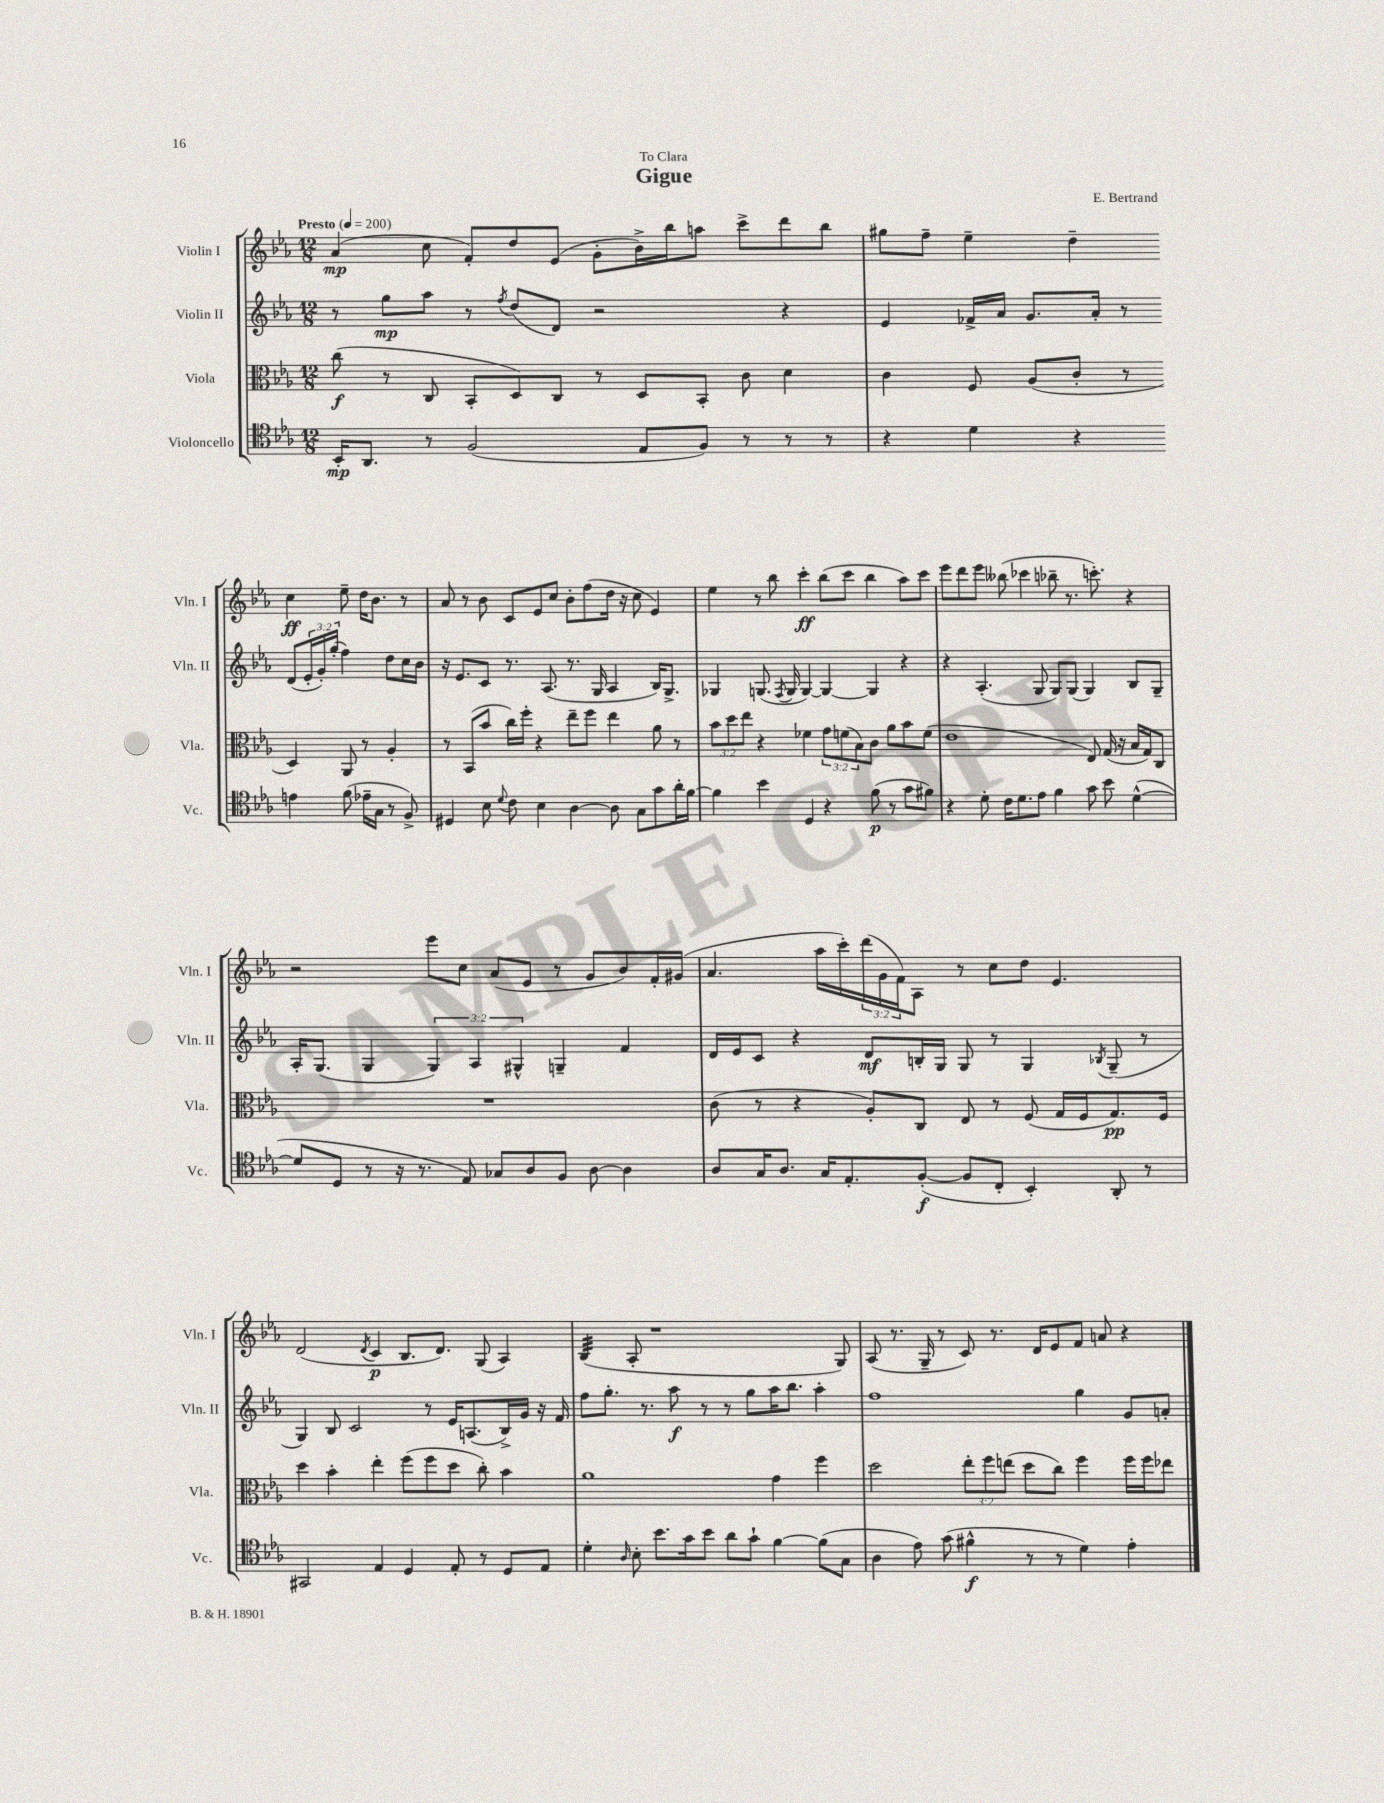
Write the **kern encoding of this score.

**kern	**kern	**kern	**kern
*staff4	*staff3	*staff2	*staff1
*clefC4	*clefC3	*clefG2	*clefG2
*k[b-e-a-]	*k[b-e-a-]	*k[b-e-a-]	*k[b-e-a-]
*M12/8	*M12/8	*M12/8	*M12/8
*MM200	*MM200	*MM200	*MM200
16BB-'	(8cc	8r	(4a-
8.AA-	.	.	.
.	8r	8gg	.
8r	8C	8aa-	8cc
(2F	8BB-'	8r	8f')
.	.	8qff	.
.	8D)	(8dd	8dd
.	8C	8d)	(8e-
.	8r	2r	8g'
8E-	8D	.	16b-^)
.	.	.	16bb-
8F)	8BB-'	.	8aa
8r	8c	.	8ccc^
8r	4d	4r	8ddd
8r	.	.	8bb-
=	=	=	=
4r	4c	4e-	8gg#
.	.	.	8ff~
4d	8F	16f-^	4ee-~
.	.	16a-	.
.	(8A-	8.g	.
4r	8c'	.	4dd~
.	.	16a-'	.
.	8r	8r	.
4e	4D)	(8d	4cc
.	.	24e-'	.
.	.	24g')	.
.	.	(24gg'	.
(8f	8AA-	4ff)	8ee-~
16e-~	8r	.	16dd
16G	.	.	8.b-
8r	4A-'	8dd	.
8F^)	.	16cc	8r
.	.	16b-	.
=	=	=	=
4D#	8r	16r	8a-
.	.	8.e-	.
.	(8BB-	.	8r
8B-	8b-	8c	8b-
8qqd	.	.	.
8c	16cc)	8.r	8c
.	16ff'	.	.
4B-	4r	.	8e-
.	.	(8.A-	.
.	.	.	8cc
[4A-	8ee-~	8.r	8b-'
.	8ff	.	(8ff
.	.	16G	.
8A-]	4ee-	4A-	16dd
.	.	.	16r
8G	.	.	8cc
8g	8a-	16B-)	4e-)
.	.	8.G^	.
16a-'	8r	.	.
[16f	.	.	.
=	=	=	=
4f]	12b-	4G-	4ee-
.	12dd	.	.
.	12ee-	.	.
4b-	4r	(8.G	8r
.	.	.	8bb-
.	.	8qF	.
.	.	16G	.
4D	4f-	[4G)	4ccc'
4r	12g	4G_	(8bb-
.	(12f	.	.
.	.	.	8ccc
.	12B-)	.	.
(8f	8c	4G]	4bb-
8r	8a-	.	.
8g	8b-	4r	8aa-)
8f#)	(8f	.	8ccc
=	=	=	=
4r	1e-	4r	8eee-
.	.	.	8ddd
8d'	.	(4.A-'	8eee-
16c	.	.	(8bb--
8.d	.	.	.
.	.	.	4ccc-
8e-	.	8G	.
4f	.	8G)	8bb-~
.	.	(8G	8.r
8g	8E-)	4G)	.
.	.	.	8.ccc')
8b-	(16G	.	.
.	16r	.	.
([4d^^	16B-	8B-	4r
.	16G)	.	.
.	8C	8G~	.
=	=	=	=
8d]	1.r	16A-'	2r
.	.	(8.G	.
8D	.	.	.
8r	.	4G	.
16r	.	.	.
8.r	.	.	.
.	.	6G)	8eee-
8E-)	.	.	8cc
.	.	6A-	.
8G-	.	.	(8a-
.	.	6G#^^	.
8A-	.	.	8e-
8F	.	4G~	8r
[8A-	.	.	8g
4A-]	.	4f	8b-)
.	.	.	16f'
.	.	.	(16g#
=	=	=	=
8A-	(8c	16d	4.a-
.	.	16e-	.
16G	8r	8c	.
8.A-	.	.	.
.	4r	4r	.
16G	.	.	16aa-
8.E-'	.	.	16ccc')
.	8A-')	8d	(24ddd
.	.	.	24g
.	.	.	24f)
([8F'	8C	16B'	8A-
.	.	16G	.
8F]	8E-	8G	8r
8C'	8r	8r	8cc
4BB-')	(8F	4G	8dd
.	16G	.	4.e-
.	16F	.	.
.	.	8qB-	.
8AA-'	8.G)	(8G~	.
8r	.	8r	.
.	16F	.	.
=	=	=	=
2GG#	4dd	4G)	(2d
.	4b-'	8B-	.
.	.	2c	.
.	.	.	8qd
4E-	4ee-'	.	4c
4D	(8ff	.	8.B-
.	8ff	8r	.
.	.	.	8.d)
8E-'	8dd	16e-	.
.	.	(8.A	.
8r	8cc')	.	(8G
8D	4b-	16B-^)	4A-)
.	.	16g	.
8E-	.	16r	.
.	.	16f	.
=	=	=	=
4d'	1a-	8ff	(4B-
.	.	8.gg'	.
16qqA-	.	.	.
8B-'	.	.	8A-'
.	.	8.r	.
8.b-	.	.	1r
.	.	8aa-	.
16g	.	.	.
8b-	.	8r	.
8a-	.	8r	.
8g`	.	8gg	.
[4f	4g	16aa-	.
.	.	8.bb-	.
(8f]	4ff	4aa-'	.
8G	.	.	8G)
=	=	=	=
4A-	2dd	1ff	(8A-
.	.	.	8.r
8e-)	.	.	.
.	.	.	16G~
(8g	.	.	8r
4f#^^	12ee-'	.	8c)
.	12ff	.	.
.	.	.	8.r
.	(12ee	.	.
8r	8dd	.	.
.	.	.	16d
8r	8cc)	.	8e-
4d)	4ff	4gg	8f
.	.	.	8a
4e-'	16ff	8g	4r
.	16ff	.	.
.	8ee-	8a'	.
==	==	==	==
*-	*-	*-	*-
